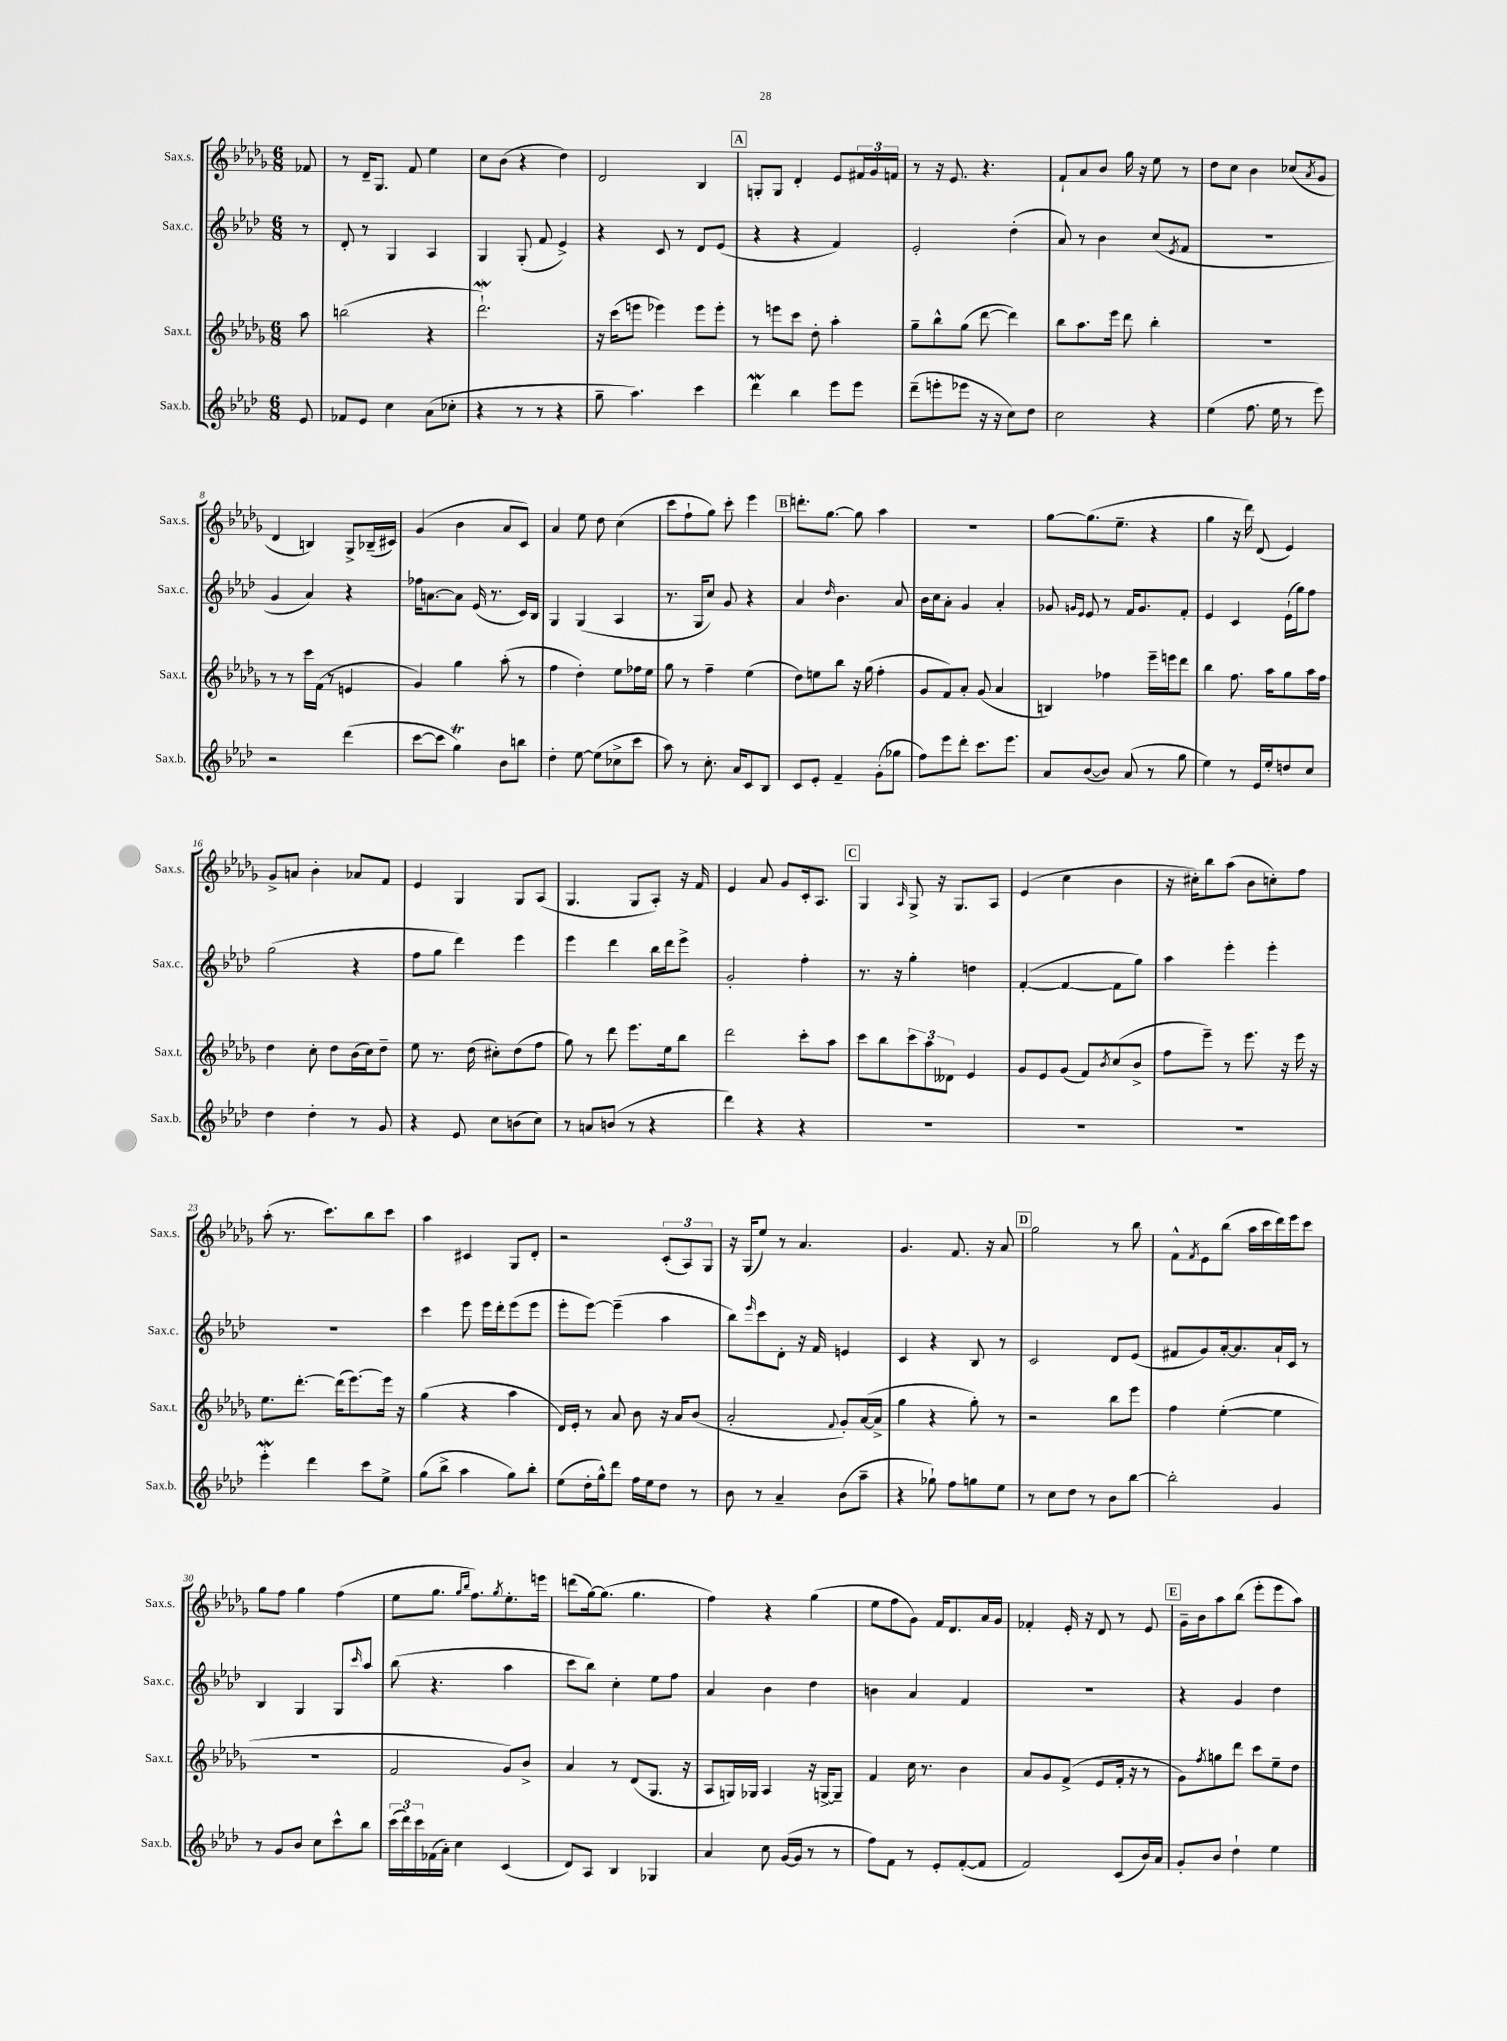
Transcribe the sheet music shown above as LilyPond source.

<<
\new StaffGroup <<
\new Staff = "s0" \with { instrumentName = "Sax.s." shortInstrumentName = "Sax.s." } {
    \clef treble \key des \major \numericTimeSignature \time 6/8 \partial 8
    fes'8 |
    r8 des'16-- ges8. f'8 ees''4 |
    c''8 bes'8( r4 des''4) |
    des'2 bes4 |
    \mark \markup { \box "A" } g8-. g8 des'4-. ees'8 \tuplet 3/2 { fis'16 ges'16 f'16 } |
    r8 r16 ees'8. r4. |
    f'8-! aes'8 bes'8 ges''16 r16 ees''8 r8 |
    des''8 c''8 bes'4 ces''8( \acciaccatura { aes'8 } ges'8 |
    des'4 b4) ges8-> bes16--( cis'16) |
    ges'4( bes'4 aes'8 c'8) |
    aes'4 ees''8 des''8 c''4( |
    c'''8 f''8-! ges''8) c'''8-. ees'''4 |
    \mark \markup { \box "B" } d'''8.-. ges''8.~ ges''8 aes''4 |
    R2. |
    ges''8~ ges''8.( ees''8.-- r4 |
    ges''4 r16 des'''16) des'8( ees'4) |
    ges'8-> a'8 bes'4-. aes'8 f'8 |
    ees'4 ges4 ges8 aes8( |
    ges4. ges8 aes8-.) r16 f'16 |
    ees'4 aes'8 ges'8 c'16-. aes8. |
    \mark \markup { \box "C" } ges4 \grace { aes16 } ges8-> r16 ges8. aes8 |
    ees'4( c''4 bes'4 |
    r16 cis''16-.) bes''8 aes''8( bes'8 c''8-.) f''8 |
    aes''8-.( r8. c'''8.) bes''8 c'''8 |
    aes''4 cis'4 ges8 des'8-. |
    r2 \tuplet 3/2 { c'8-.( aes8) ges8 } |
    r16 ges16( ees''8) r8 aes'4. |
    ges'4. f'8. r16 aes'8 |
    \mark \markup { \box "D" } ges''2 r8 bes''8 |
    f'8-^ \acciaccatura { f'8 } ees'8 bes''8( aes''16 c'''16 des'''16) ees'''16 c'''8 |
    ges''8 f''8 ges''4 f''4( |
    ees''8 ges''8. \grace { ges''16 bes''16 } f''8.) \acciaccatura { ges''8 } ees''8.-. e'''16 |
    d'''8( ges''16~) ges''8.( ges''4. |
    f''4) r4 ges''4( |
    ees''8 f''8 ges'8) f'16 des'8. aes'16 ges'16 |
    fes'4-. ees'16-. r16 des'8 r8 ees'8 |
    \mark \markup { \box "E" } ges'16-- bes'16 aes''8 bes''8( ees'''8-. ees'''8 aes''8) \bar "|." |
}
\new Staff = "s1" \with { instrumentName = "Sax.c." shortInstrumentName = "Sax.c." } {
    \clef treble \key aes \major \numericTimeSignature \time 6/8 \partial 8
    r8 |
    des'8-. r8 g4 aes4 |
    g4 g8-.( f'8 ees'4->) |
    r4 c'8 r8 des'8 ees'8( |
    \mark \markup { \box "A" } r4 r4 f'4) |
    ees'2-. des''4-.( |
    aes'8) r8 bes'4 c''8( \acciaccatura { ees'8 } f'8 |
    R2. |
    g'4 aes'4) r4 |
    fes''16 a'8.~ a'8 ees'16( r8. c'16) bes16 |
    g4 g4( aes4 |
    r8. g16 c''8) g'8 r4 |
    \mark \markup { \box "B" } aes'4 \grace { des''16 } bes'4. aes'8 |
    bes'16 c''16 aes'8-. g'4 aes'4-. |
    ges'8 \grace { g'16 ees'16 } ees'8 r8 f'16 g'8. f'8-. |
    ees'4 c'4 ees'16-!( g''16) f''8 |
    g''2( r4 |
    f''8 g''8 des'''4) ees'''4 |
    ees'''4 des'''4 bes''16 des'''16 ees'''8-> |
    g'2-. f''4-. |
    \mark \markup { \box "C" } r8. r16 g''4-. d''4 |
    f'4~-.( f'4~ f'8 g''8) |
    aes''4 ees'''4-. ees'''4-. |
    R2. |
    c'''4 ees'''8 ees'''16 des'''16-. ees'''8( ees'''8 |
    ees'''8-. ees'''8~) ees'''4--( aes''4 |
    bes''8) \grace { ees'''16 } c'''8 des'8-. r16 f'16 e'4 |
    c'4 r4 bes8 r8 |
    \mark \markup { \box "D" } c'2 des'8 ees'8( |
    fis'8 g'8) aes'16~-. aes'8. aes'16-! c'16 r8 |
    bes4 g4 g8 \grace { c'''16 } aes''8 |
    bes''8( r4. aes''4 |
    c'''8 bes''8) c''4-. ees''8 f''8 |
    aes'4 bes'4 des''4 |
    b'4 aes'4 f'4 |
    R2. |
    \mark \markup { \box "E" } r4 g'4 des''4 \bar "|." |
}
\new Staff = "s2" \with { instrumentName = "Sax.t." shortInstrumentName = "Sax.t." } {
    \clef treble \key des \major \numericTimeSignature \time 6/8 \partial 8
    aes''8 |
    b''2( r4 |
    des'''2.-!\mordent) |
    r16 c'''16( e'''8 ees'''4) ees'''8 ees'''8-. |
    \mark \markup { \box "A" } r8 e'''8 c'''8 des''8-. aes''4-. |
    ges''8-- bes''8-^ ges''8( des'''8~ des'''4) |
    bes''8 aes''8. ees'''16 des'''8 bes''4-. |
    R2. |
    r8 r8 c'''16 f'16( r8 e'4 |
    ges'4) ges''4 aes''8-.( r8 |
    f''4 des''4-.) ees''8 fes''16 ees''16 |
    ges''8 r8 f''4-- ees''4( |
    \mark \markup { \box "B" } des''8) e''8 bes''8 r16 ges''16( f''4-. |
    ges'8 f'8) aes'8-. ges'8( aes'4 |
    b4) fes''4 ees'''16-- e'''16 des'''8 |
    bes''4 f''8. aes''16 ges''8 aes''16 f''16 |
    des''4 c''8-. des''8 bes'16( c''16) des''8-- |
    ees''8 r8. des''16( cis''8-.) des''8( f''8 |
    ges''8) r8 des'''8 ees'''8. ees''16 bes''8 |
    des'''2 c'''8-. aes''8 |
    \mark \markup { \box "C" } c'''8 bes''8 \tuplet 3/2 { c'''8 aes''8 deses'8 } ees'4 |
    ges'8 ees'8 ges'8( f'8) \acciaccatura { bes'8 } c''8( bes'8-> |
    f''8 ees'''8--) r8 ees'''8. r16 ees'''16 r16 |
    ees''8. des'''8.~-. des'''16( ees'''8.~) ees'''16 r16 |
    ges''4( r4 aes''4 |
    des'16) ees'16-. r8 aes'8 bes'8 r16 aes'16 bes'8( |
    aes'2-. \appoggiatura { f'8 } ges'8-.) aes'16~( aes'16-> |
    ges''4 r4 ges''8-.) r8 |
    \mark \markup { \box "D" } r2 bes''8 ees'''8 |
    f''4 ees''4~-.( ees''4 |
    R2. |
    f'2 ges'8) bes'8-> |
    aes'4 r8 des'8( ges8. r16 |
    aes8 g16) ges16 aes4 r16 g16~-> g8-- |
    f'4 c''16 r8. bes'4 |
    aes'8 ges'8 f'8->( ees'8 f'16-. r16 r8 |
    \mark \markup { \box "E" } ges'8) \acciaccatura { f''8 } g''8 des'''8 c'''8 ees''8-- des''8 \bar "|." |
}
\new Staff = "s3" \with { instrumentName = "Sax.b." shortInstrumentName = "Sax.b." } {
    \clef treble \key aes \major \numericTimeSignature \time 6/8 \partial 8
    ees'8 |
    fes'8 ees'8 c''4 aes'8( ces''8-. |
    r4 r8 r8 r4 |
    g''8-- aes''4.) c'''4 |
    \mark \markup { \box "A" } des'''4\mordent bes''4 ees'''8 ees'''8 |
    des'''8--( e'''8-. ees'''8 r16 r16 c''8) des''8 |
    c''2 r4 |
    ees''4( f''8. ees''16 r8 ees'''8) |
    r2 des'''4( |
    c'''8~ c'''8 g''4\trill) bes'8 b''8 |
    des''4-. ees''8~ ees''8( ces''8-> c'''8 |
    aes''8) r8 c''8.-. aes'16 c'8 bes8 |
    \mark \markup { \box "B" } c'8 ees'8-. f'4-- g'8-.( ges''8 |
    f''8) ees'''8 des'''8-. c'''8. ees'''8. |
    aes'8 bes'8~( bes'8) aes'8( r8 g''8 |
    ees''4) r8 ees'16 ees''16-. d''8 c''8 |
    des''4 des''4-. r8 g'8 |
    r4 ees'8 c''8 b'8( c''8) |
    r8 a'8 b'8( r8 r4 |
    des'''4) r4 r4 |
    \mark \markup { \box "C" } R2. |
    R2. |
    R2. |
    ees'''4-.\mordent des'''4 c'''8 ees''8-> |
    g''8( bes''8-> aes''4 g''8) bes''8-. |
    ees''8( des''16-. g''16-^) des'''8 f''16 ees''16 des''8 r8 |
    bes'8 r8 aes'4-- bes'8( aes''8-- |
    r4 ges''8-!) f''8 g''8 ees''8 |
    \mark \markup { \box "D" } r8 c''8 des''8 r8 bes'8 bes''8~ |
    bes''2-. g'4 |
    r8 g'8 bes'8 c''8 c'''8-^ bes''8 |
    \tuplet 3/2 { c'''16( des'''16) c'''16 } fes'16( aes'16-.) c''4 c'4( |
    des'8) aes8 bes4 ges4 |
    aes'4 c''8 g'16~( g'16 r8 r8 |
    f''8) f'8 r8 ees'8-. f'8~-.( f'8 |
    f'2) c'8( bes'16) aes'16 |
    \mark \markup { \box "E" } g'8-. bes'8 des''4-! ees''4 \bar "|." |
}
>>
>>
